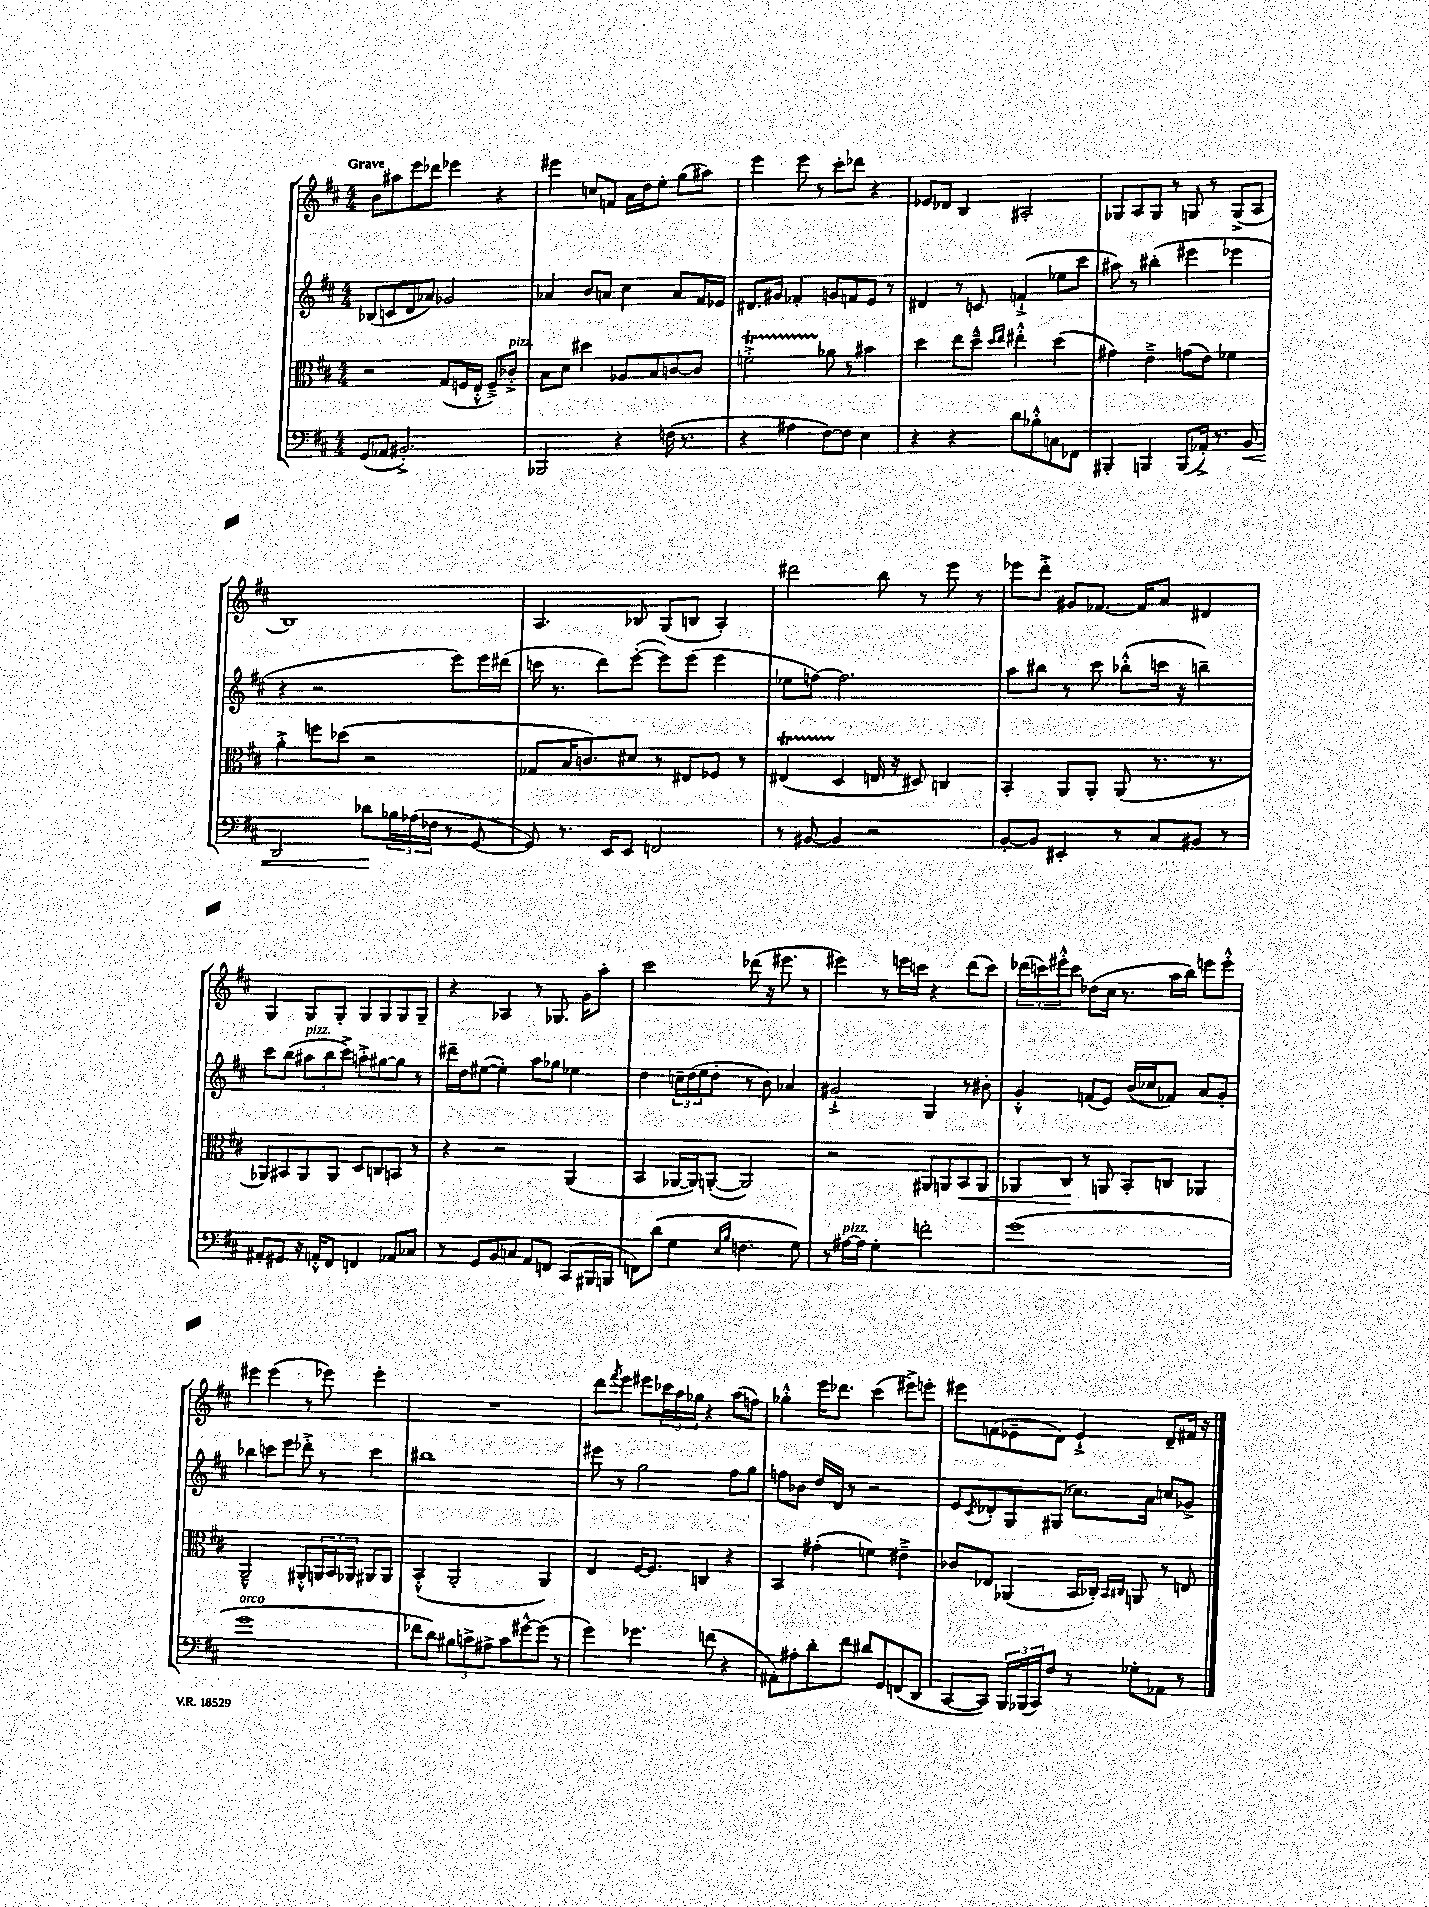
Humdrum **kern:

**kern	**kern	**kern	**kern
*staff4	*staff3	*staff2	*staff1
*clefF4	*clefC3	*clefG2	*clefG2
*k[f#c#]	*k[f#c#]	*k[f#c#]	*k[f#c#]
*M4/4	*M4/4	*M4/4	*M4/4
(8GG	2r	(8B-	8b
8AA-	.	8c	8aa#
2.BB#'^)	.	8d	8eee
.	.	8a-)	8ddd-
.	(8G	2g-	4eee-
.	16F	.	.
.	16E'^^	.	.
.	8F~^)	.	4r
.	8c-'^	.	.
=	=	=	=
2BBB-	8B	4a-	4eee#
.	8d	.	.
.	4dd#	8b	8cc
.	.	8a	8f
4r	8A-	4cc#	16a
.	.	.	16dd
.	8B	.	8ee'
(16F	[8c	8a	(8gg
8.r	.	.	.
.	8c]	16f#	8aa#)
.	.	16e-	.
=	=	=	=
4r	2f'^	8.d#	4eee
.	.	16g#	.
4A#	.	4f-'	8eee
.	.	.	8r
[8F#)	8a-	8g	8ccc#'
8F#]	8r	8f	8ddd-
4E	4b#	8e	4r
.	.	8r	.
=	=	=	=
4r	4dd	4d#	8e-
.	.	.	8d-
4r	8ee	8r	4B
.	8dd~^^	8c	.
.	16qqdd	.	.
.	16qqee	.	.
8d	4ee#'^^	(4f`^	2A#'
8B-'^^	.	.	.
8C	(4dd	8ee-	.
8FF-	.	8ccc#	.
=	=	=	=
4BBB#'	4g#)	8aa#)	8G-
.	.	8r	8A
4BBB	4e~^	(4bb#'	8G-
.	.	.	8r
(8BBB	(8g	4eee#	8G
16AA-'^)	8e)	.	8r
8.r	.	.	.
.	4f-	4eee-	(8G^
8BB	.	.	8A
=	=	=	=
2DD	4a'^	4r	1B)
.	8ff	2r	.
.	(8dd-	.	.
8d-	2r	.	.
24B-	.	.	.
(24A-	.	.	.
24F-	.	.	.
8r	.	8eee)	.
[8GG	.	16eee	.
.	.	(16ddd#	.
=	=	=	=
8GG])	8G-	16ccc	4.A
.	.	8.r	.
8.r	16B	.	.
.	8.c)	.	.
.	.	8ddd)	.
16EE	.	.	.
8EE	8d#	([8eee'	8B-
2FF	8r	8eee])	(8G
.	8E#	(8eee	8B
.	8F-	4eee	4A')
.	8r	.	.
=	=	=	=
8r	(4E#	8ee-	2ddd#
[8BB#	.	[8ff)	.
4BB#]	4D	2.ff]	.
2r	16E	.	8bb
.	16r	.	.
.	8D#)	.	8r
.	4C	.	8eee
.	.	.	8r
=	=	=	=
[8BB'	4BB'	8aa	8eee-
8BB]	.	8bb#	8ddd'^
4EE#'	8AA	8r	8g#
.	8AA'	8ccc#	[8.f-
8r	(8AA	(8bb-'^^	.
.	.	.	16f-]
8C#	8.r	16ccc	8a
.	.	16r	.
8BB#	.	4bb~)	4d#
.	8.r	.	.
8r	.	.	.
=	=	=	=
8AA#'	8AA-)	8ccc#	4G
8GG#	8BB#	(8bb	.
16r	8AA-	12aa#	8G
16AA'^^	.	.	.
.	.	12bb	.
8FF#	8AA-	.	8G'
.	.	12ccc#^)	.
4FF	8D	8aa'^	8G
.	8C	[8gg#	8G
8AA-	8BB	8gg#]	8G
8C-	8r	8r	8G~
=	=	=	=
8r	4r	16ddd#~	4r
.	.	16dd	.
8GG	.	([8ee#	.
8BB	2r	4ee#'])	4A-
8C	.	.	.
8AA	.	8aa	8r
8FF	.	8gg-	8.G-
(8CC#	(4AA	4ee-	.
.	.	.	16g
16BBB#	.	.	8aa'
16BBB	.	.	.
=	=	=	=
8FF)	4BB	4dd	2ccc#
(8d	.	.	.
4G	[16AA-	24cc~	.
.	.	(24dd	.
.	16AA-])	.	.
.	.	24ee	.
.	([8AA'	8dd'	.
16qqE	.	.	.
16qqB	.	.	.
4.F	2AA])	8r	(8ddd-
.	.	8b)	16r
.	.	.	8.eee#
.	.	4a-	.
8G)	.	.	8r
=	=	=	=
8r	2r	2g#`^	4eee#)
[16A#	.	.	.
16A#]	.	.	.
4G'	.	.	8r
.	.	.	16eee
.	.	.	16ccc
2f'	8AA#	4G	4r
.	8AA	.	.
.	8BB	8r	(8ddd
.	8AA	8b#'	8ccc)
=	=	=	=
(1g	8AA-	4g'^^	(24ddd-
.	.	.	24ccc)
.	.	.	24eee#'^^
.	8C#	.	8ccc
.	8r	(8f	(8dd-
.	8AA	8e)	16cc#
.	.	.	8.r
.	8BB'	(16b	.
.	.	16cc-	.
.	8C	8f-)	16aa
.	.	.	16bb)
.	4AA-	8a	8eee
.	.	8g'	8eee'^^
=	=	=	=
1g	2AA~^^	4bb-	4eee#
.	.	8ccc	(4eee#
.	.	8eee	.
.	8AA#'^^	8ddd-'^	8r
.	24AA	8r	8eee-)
.	24BB	.	.
.	24AA-	.	.
.	8AA#	4ccc	4eee-'
.	8AA#	.	.
=	=	=	=
8f-	(4BB'^^	1bb#	1r
8d)	.	.	.
12B#	2AA'	.	.
12c^	.	.	.
12A#^	.	.	.
8c	.	.	.
[8g#^^	.	.	.
(8g#]	4AA)	.	.
8r	.	.	.
=	=	=	=
4g)	4E	8eee#	8ddd
.	.	.	8qfff#
.	.	8r	8eee
4.g-	[16F#	2gg	8eee#
.	8.F#]	.	.
.	.	.	24ccc-
.	.	.	24aa
.	.	.	24gg-
.	4C	.	4r
(8f	.	.	.
4r	4r	8ff#	(8aa
.	.	8gg	8ff)
=	=	=	=
8AA#')	4BB	8ff	4gg-'^^
8A#'	.	8b-	.
8d'	(4g#'	16dd	16eee
.	.	16d	8.ddd-
8f#	.	8r	.
8d#	4f)	2r	(4ccc#
8GG	.	.	.
(8FF	4e#~^	.	8eee#^)
8DD	.	.	8eee'
=	=	=	=
[8CC#	8c-	8e	8eee#
.	.	8qc#	.
8CC#])	8E-	8d-'	(8f
24BBB	(4AA-	8G	8e-~
(24BBB-	.	.	.
24CC#)	.	.	.
8F#	.	(8G#	8d)
8r	16BB	8.cc-)	4e-`^
.	16C-')	.	.
.	16qqBB	.	.
.	16qqC#	.	.
8G-'	8AA	.	.
.	.	16a	.
8AA-	8r	8cc	8d~
8r	8E	8g-^	16f#
.	.	.	16r
==	==	==	==
*-	*-	*-	*-
